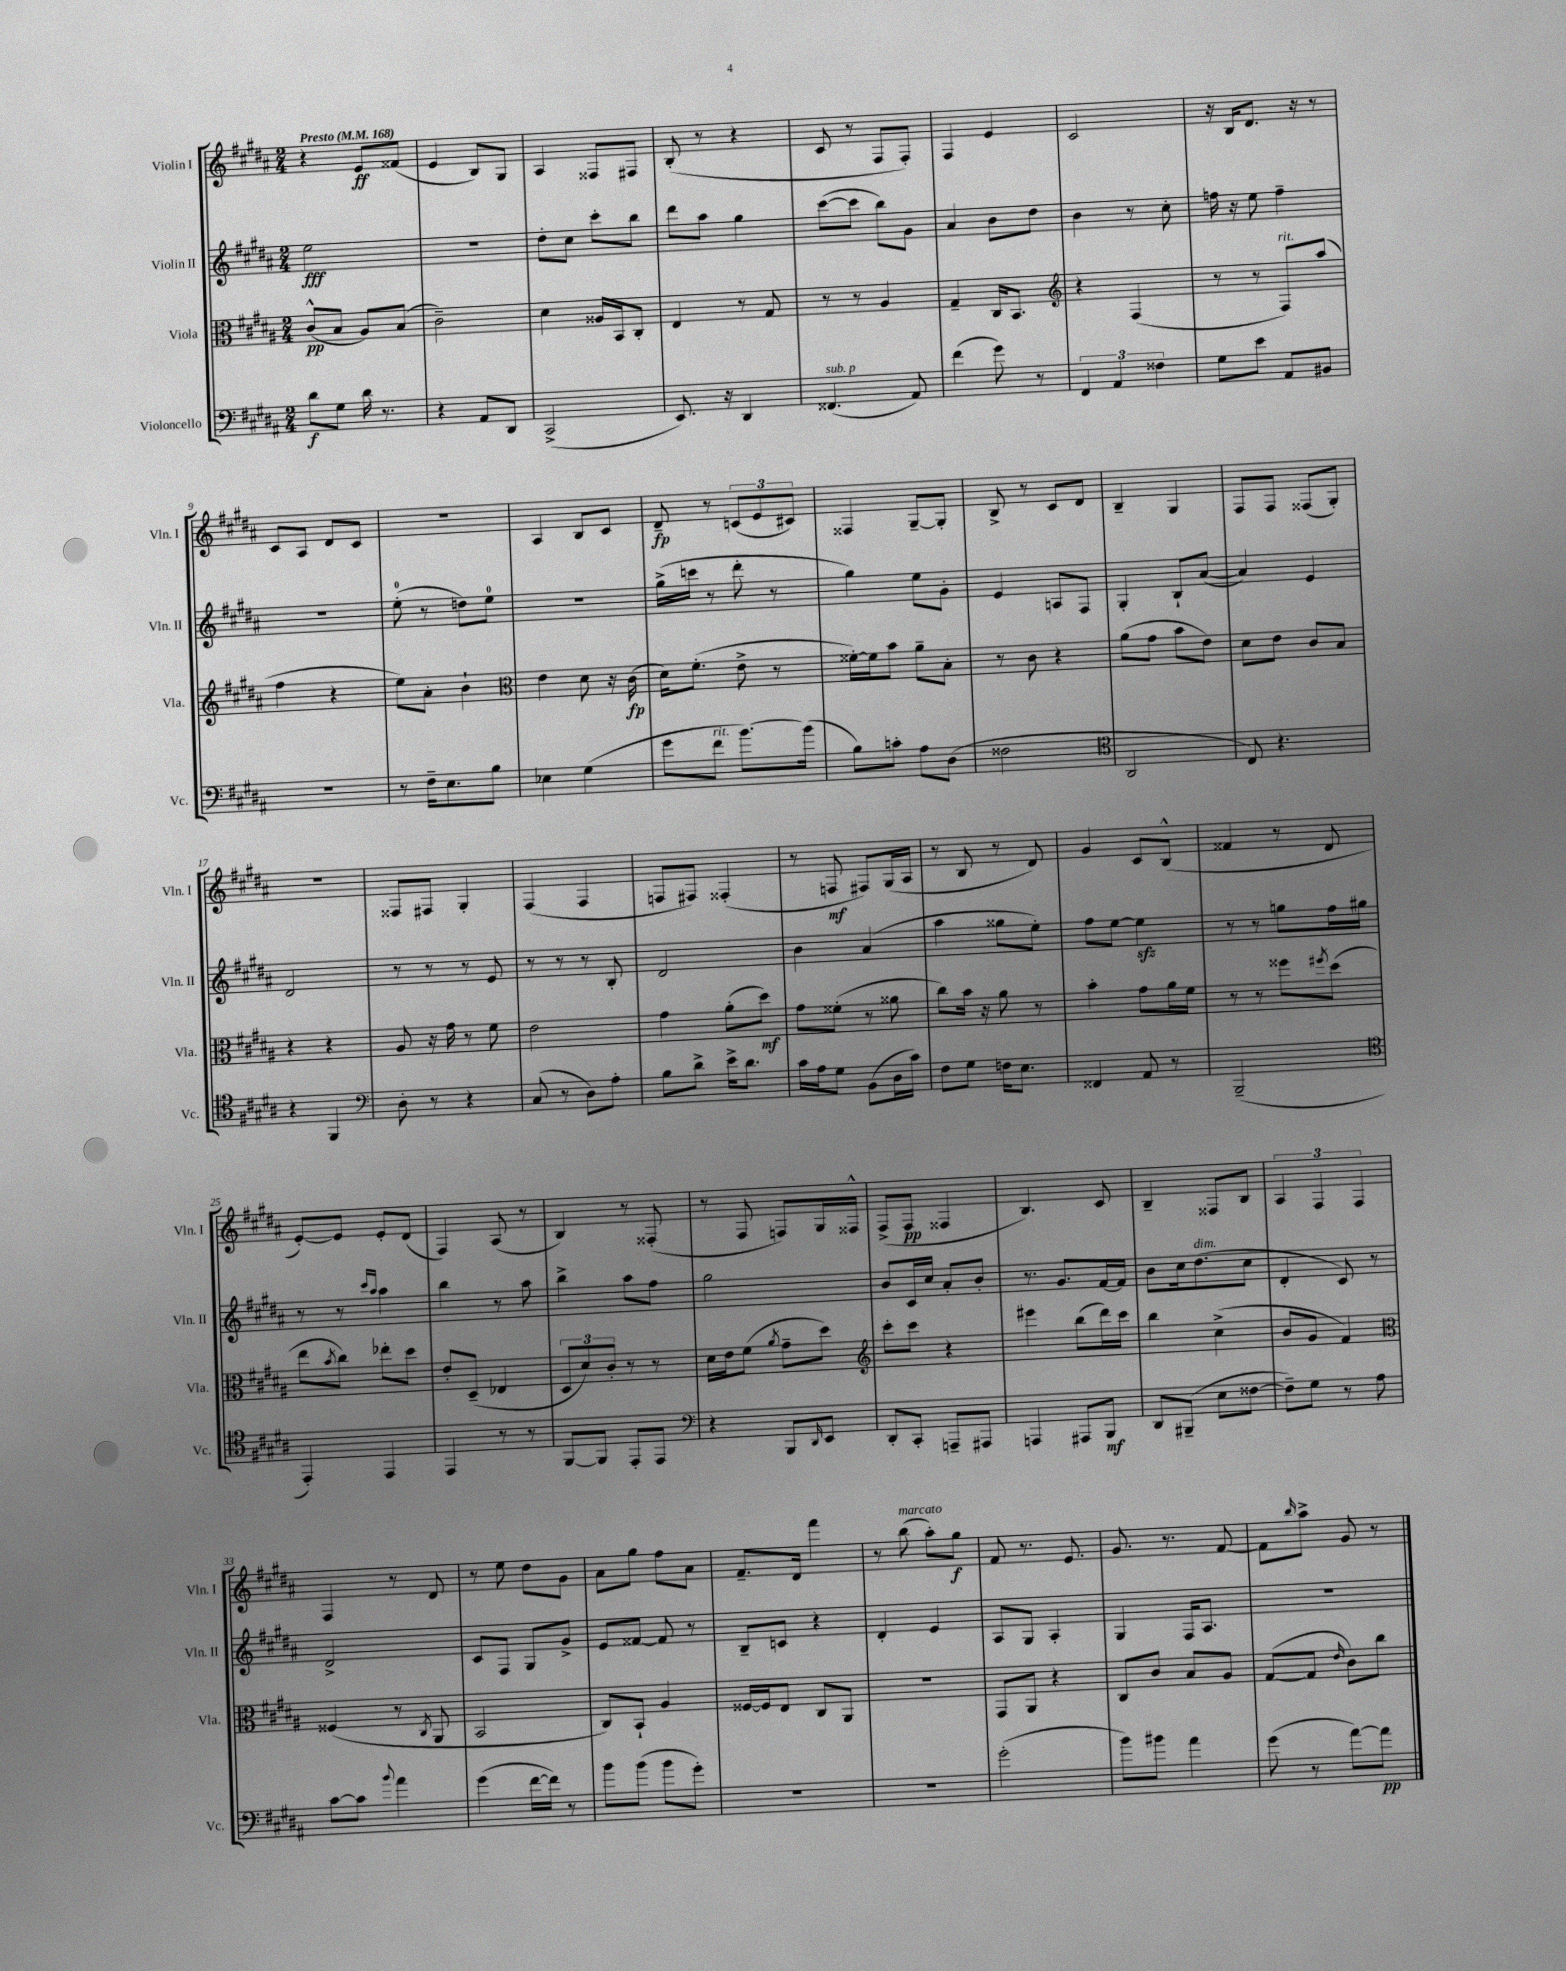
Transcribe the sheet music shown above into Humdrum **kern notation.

**kern	**dynam	**kern	**dynam	**kern	**dynam	**kern	**dynam
*part4	*part4	*part3	*part3	*part2	*part2	*part1	*part1
*staff4	*staff4	*staff3	*staff3	*staff2	*staff2	*staff1	*staff1
*I"Violoncello	*	*I"Viola	*	*I"Violin II	*	*I"Violin I	*
*I'Vc.	*	*I'Vla.	*	*I'Vln. II	*	*I'Vln. I	*
*clefF4	*	*clefC3	*	*clefG2	*	*clefG2	*
*k[f#c#g#d#a#]	*	*k[f#c#g#d#a#]	*	*k[f#c#g#d#a#]	*	*k[f#c#g#d#a#]	*
*M2/4	*	*M2/4	*	*M2/4	*	*M2/4	*
*MM168	*	*MM168	*	*MM168	*	*MM168	*
=1	=1	=1	=1	=1	=1	=1	=1
!	!	!	!	!	!	!LO:TX:a:B:t=Presto	!
8d#\L	f	(8c#^^/L	pp	2ee\	fff	4r	.
8G#\J	.	8B/J	.	.	.	.	.
16d#\	.	8A#/L)	.	.	.	8e/L	ff
8.r	.	.	.	.	.	.	.
.	.	(8B/J	.	.	.	(8f##X/J	.
=2	=2	=2	=2	=2	=2	=2	=2
4r	.	2c#~\)	.	2r	.	4e/	.
8AA#/L	.	.	.	.	.	8B/L)	.
8DD#/J	.	.	.	.	.	8G#/J	.
=3	=3	=3	=3	=3	=3	=3	=3
(2CC#^/	.	4d#\	.	8dd#'\L	.	4A#/	.
.	.	.	.	8cc#\J	.	.	.
.	.	16A##X/LL	.	8ccc#'\L	.	8F##X/L	.
.	.	16BB/J	.	.	.	.	.
.	.	8C#'/J	.	8bb\J	.	8F#X/J	.
=4	=4	=4	=4	=4	=4	=4	=4
8.EE/)	.	4E/	.	8ddd#\L	.	(8B'/	.
.	.	.	.	8aa#\J	.	8r	.
16r	.	.	.	.	.	.	.
4DD#/	.	8r	.	4gg#\	.	4r	.
.	.	8G#/	.	.	.	.	.
=5	=5	=5	=5	=5	=5	=5	=5
!LO:TX:a:i:t=sub. p	!	!	!	!	!	!	!
(4.FF##X/	.	8r	.	([8ccc#\L	.	8c#/	.
.	.	8r	.	8ccc#\J]	.	8r	.
.	.	4A#/	.	8bb\L)	.	8F#/L	.
8AA#/)	.	.	.	8g#\J	.	8F#'/J)	.
=6	=6	=6	=6	=6	=6	=6	=6
(4f#\	.	4G#~/	.	4a#/	.	4F#/	.
8g#\)	.	16C#/KL	.	8b\L	.	4e/	.
.	.	8.BB/J	.	.	.	.	.
8r	.	.	.	8dd#\J	.	.	.
=7	=7	=7	=7	=7	=7	=7	=7
*	*	*clefG2	*	*	*	*	*
6FF#/	.	4r	.	4b\	.	2c#/	.
6AA#/	.	.	.	.	.	.	.
.	.	(4F#/	.	8r	.	.	.
6F##X\	.	.	.	.	.	.	.
.	.	.	.	8cc#'\	.	.	.
=8	=8	=8	=8	=8	=8	=8	=8
8G#\L	.	8r	.	16ffn\	.	16r	.
.	.	.	.	16r	.	16B/KL	.
8e\J	.	8r	.	8ee\	.	8.d#/J	.
!	!	!LO:TX:a:i:t=rit.	!	!	!	!	!
8AA#/L	.	8F#/L)	.	4ff~\	.	.	.
.	.	.	.	.	.	16r	.
8BB#X/J	.	(8aa#/J	.	.	.	8r	.
!!LO:LB:g=z
=9	=9	=9	=9	=9	=9	=9	=9
2r	.	4ff#\	.	2r	.	8c#/L	.
.	.	.	.	.	.	8A#/J	.
.	.	4r	.	.	.	8d#/L	.
.	.	.	.	.	.	8c#/J	.
=10	=10	=10	=10	=10	=10	=10	=10
8r	.	8ee\L)	.	(8ee'\	.	2r	.
16F#~\KL	.	8a#'\J	.	8r	.	.	.
8.E\	.	.	.	.	.	.	.
.	.	4b`\	.	8ddn\L)	.	.	.
8B\J	.	.	.	8ee\J	.	.	.
=11	=11	=11	=11	=11	=11	=11	=11
*	*	*clefC3	*	*	*	*	*
4E-X\	.	4e\	.	2r	.	4A#/	.
(4G#\	.	8d#\	.	.	.	8B/L	.
.	.	16r	.	.	.	8c#/J	.
.	.	(16c#\	fp	.	.	.	.
=12	=12	=12	=12	=12	=12	=12	=12
8g#\L	.	16d#\KL)	.	(16gg#^\LL	.	8d#~/	fp
.	.	(8.f#'\J	.	16cccn\JJ	.	.	.
!LO:TX:a:i:t=rit.	!	!	!	!	!	!	!
8f#\J	.	.	.	8r	.	8r	.
[8.b\L)	.	8e^\	.	8ddd#'\	.	(12cn/L	.
.	.	.	.	.	.	12e/	.
.	.	8r	.	8r	.	.	.
.	.	.	.	.	.	12c#X/J)	.
(16b\Jk]	.	.	.	.	.	.	.
=13	=13	=13	=13	=13	=13	=13	=13
8B\L)	.	[16f##X'\LL)	.	4gg#\)	.	4F##X/	.
.	.	16f##\J]	.	.	.	.	.
8cn'\J	.	8b\J	.	.	.	.	.
8A#\L	.	8a#~\L	.	8ee\L	.	[8G#~/L	.
(8D#\J	.	8B'\J	.	8g#'\J	.	8G#'/J]	.
=14	=14	=14	=14	=14	=14	=14	=14
2F##X\	.	8r	.	4e/	.	8B^/	.
.	.	8c#\	.	.	.	8r	.
.	.	4r	.	8An/L	.	8c#/L	.
.	.	.	.	8F#/J	.	8d#/J	.
=15	=15	=15	=15	=15	=15	=15	=15
*clefC4	*	*	*	*	*	*	*
2AA#/	.	(8a#\L	.	4G#'/	.	4B~/	.
.	.	8g#\J	.	.	.	.	.
.	.	8b\L	.	8B`/L	.	4G#/	.
.	.	8e\J)	.	([8a#/J	.	.	.
=16	=16	=16	=16	=16	=16	=16	=16
8C#/)	.	8d#\L	.	4a#/])	.	8F#/L	.
4.r	.	8e\J	.	.	.	8F#/J	.
.	.	8c#/L	.	4e/	.	(8F##X/L	.
.	.	8B/J	.	.	.	8G#'/J)	.
!!LO:LB:g=z
=17	=17	=17	=17	=17	=17	=17	=17
4r	.	4r	.	2d#/	.	2r	.
4FF#/	.	4r	.	.	.	.	.
=18	=18	=18	=18	=18	=18	=18	=18
*clefF4	*	*	*	*	*	*	*
8D#'\	.	8A#/	.	8r	.	8F##X/L	.
8r	.	16r	.	8r	.	8F#X/J	.
.	.	16g#\	.	.	.	.	.
4r	.	8r	.	8r	.	4G#'/	.
.	.	8f#\	.	8e/	.	.	.
=19	=19	=19	=19	=19	=19	=19	=19
(8C#/	.	2e\	.	8r	.	(4F#/	.
8r	.	.	.	8r	.	.	.
8D#\L)	.	.	.	8r	.	4F#/	.
8A#'\J	.	.	.	8B'/	.	.	.
=20	=20	=20	=20	=20	=20	=20	=20
8B\L	.	4g#\	.	2d#/	.	8Fn/L	.
8d#^\J	.	.	.	.	.	8F#X/J)	.
16e^\KL	.	(8a#'\L	.	.	.	(4F##X'/	.
8.d#\J	.	.	.	.	.	.	.
.	.	8dd#\J)	mf	.	.	.	.
=21	=21	=21	=21	=21	=21	=21	=21
16c#\LL	.	8g#\L	.	4b\	.	8r	.
16A#\J	.	.	.	.	.	.	.
8G#\J	.	(8f##X'\J	.	.	.	8Fn/	mf
(8BB\L	.	8r	.	(4a#/	.	8F#X/L)	.
16D#\L	.	8a##X\	.	.	.	(16G#/L	.
16c#\JJ)	.	.	.	.	.	16A#/JJ	.
=22	=22	=22	=22	=22	=22	=22	=22
8F#\L	.	8cc#\L)	.	4aa#\	.	8r	.
8G#\J	.	16b\Jk	.	.	.	8B/	.
.	.	16r	.	.	.	.	.
16Fn\KL	.	8a#\	.	8gg##X\L	.	8r	.
8.E\J	.	.	.	.	.	.	.
.	.	8r	.	8ee'\J)	.	8d#/)	.
=23	=23	=23	=23	=23	=23	=23	=23
4FF##X/	.	4b'\	.	8ff#\L	.	4g#/	.
.	.	.	.	[8ee\J	.	.	.
8AA#/	.	8g#\L	.	4eezz\]	.	8c#/L	.
8r	.	16a#\L	.	.	.	(8B^^/J	.
.	.	16f#\JJ	.	.	.	.	.
=24	=24	=24	=24	=24	=24	=24	=24
(2BBB~/	.	8r	.	8r	.	4f##X/	.
.	.	8r	.	8r	.	.	.
.	.	8ff##X\L	.	8ggn\L	.	8r	.
.	.	8qff#X/	.	.	.	.	.
.	.	(8dd#\J	.	16ff#\L	.	8d#/	.
.	.	.	.	16gg#X\JJ	.	.	.
!!LO:LB:g=z
=25	=25	=25	=25	=25	=25	=25	=25
*clefC4	*	*	*	*	*	*	*
4EE'/)	.	8ee\L	.	8r	.	[8e'/L)	.
.	.	8qb/	.	.	.	.	.
.	.	8cc#\J)	.	8r	.	8e/J]	.
.	.	.	.	16qqccc#/LL	.	.	.
.	.	.	.	16qqaa#/JJ	.	.	.
4EE/	.	8ee-X'\L	.	4aa#\	.	8e'/L	.
.	.	8dd#\J	.	.	.	(8d#/J	.
=26	=26	=26	=26	=26	=26	=26	=26
4EE/	.	8e'/L	.	4bb\	.	4F#/)	.
.	.	(8D#~/J	.	.	.	.	.
8r	.	4E-X/	.	8r	.	(8A#/	.
8r	.	.	.	8aa#\	.	8r	.
=27	=27	=27	=27	=27	=27	=27	=27
[8FF#/L	.	12D#/L	.	4bb^\	.	4B/)	.
.	.	12d#/)	.	.	.	.	.
8FF#/J]	.	.	.	.	.	.	.
.	.	12c#'/J	.	.	.	.	.
8EE'/L	.	8r	.	8aa#\L	.	8r	.
8EE/J	.	8r	.	8ff#\J	.	(8F##X'/	.
=28	=28	=28	=28	=28	=28	=28	=28
*clefF4	*	*	*	*	*	*	*
4r	.	16d#\LL	.	2gg#\	.	8r	.
.	.	16e\J	.	.	.	.	.
.	.	(8f#\J	.	.	.	8F#/	.
.	.	8qa#/	.	.	.	.	.
8BBB/L	.	8g#~\L	.	.	.	8Fn/L)	.
16qqDD#/	.	.	.	.	.	.	.
8EE/J	.	8dd#\J)	.	.	.	16G#/L	.
.	.	.	.	.	.	16F##X^^/JJ	.
=29	=29	=29	=29	=29	=29	=29	=29
*	*	*clefG2	*	*	*	*	*
8DD#'/L	.	8ccc#'\L	.	8b/L	.	(8F#^/L	.
8CC#'/J	.	8ccc#\J	.	16c#/L	.	8F#/J	pp
.	.	.	.	16cc#/JJ	.	.	.
8AAAn~/L	.	4r	.	8a#'/L	.	4F##X/	.
8AAA#X/J	.	.	.	8b'/J	.	.	.
=30	=30	=30	=30	=30	=30	=30	=30
4AAAn/	.	4eee#X\	.	8.r	.	4.B/)	.
.	.	.	.	8.g#/L	.	.	.
8AAA#X/L	.	(8bb\L	.	.	.	.	.
8BBB/J	mf	16ddd#\L)	.	[16f#/L	.	8c#/	.
.	.	16ccc#\JJ	.	16f#/JJ]	.	.	.
=31	=31	=31	=31	=31	=31	=31	=31
8DD#/L	.	4bb\	.	8b\L	.	4B~/	.
(8BBB#X~/J	.	.	.	16cc#\k	.	.	.
!	!	!	!	!LO:TX:a:i:t=dim.	!	!	!
.	.	.	.	(8.dd#\	.	.	.
8E\L	.	(4cc#^\	.	.	.	8F##X/L	.
[8F##X\J	.	.	.	8cc#\J	.	8B/J	.
=32	=32	=32	=32	=32	=32	=32	=32
8F##~\L])	.	8b/L	.	4d#'/	.	6A#/	.
8G#\J	.	8g#/J	.	.	.	.	.
.	.	.	.	.	.	6F#/	.
8r	.	4f#/)	.	8c#/)	.	.	.
.	.	.	.	.	.	6F#/	.
8A#\	.	.	.	8r	.	.	.
!!LO:LB:g=z
=33	=33	=33	=33	=33	=33	=33	=33
*	*	*clefC3	*	*	*	*	*
[8c#\L	.	(4F##X/	.	2d#^/	.	4F#/	.
8c#\J]	.	.	.	.	.	.	.
8qqb/	.	.	.	.	.	.	.
4a#\	.	8r	.	.	.	8r	.
.	.	8qC#/	.	.	.	.	.
.	.	8AA#/	.	.	.	8d#/	.
=34	=34	=34	=34	=34	=34	=34	=34
(4g#\	.	2BB/	.	8c#/L	.	8r	.
.	.	.	.	8F#/J	.	8ee\	.
[16f#\LL	.	.	.	8G#/L	.	8dd#\L	.
16f#\JJ])	.	.	.	.	.	.	.
8r	.	.	.	8g#^/J	.	8g#\J	.
=35	=35	=35	=35	=35	=35	=35	=35
8b\L	.	8C#/L)	.	8e/L	.	8a#\L	.
(8b\J	.	8BB`/J	.	[8f##X/J	.	8gg#\J	.
8b\L	.	4A#/	.	8f##/]	.	8ff#\L	.
8g#'\J)	.	.	.	8r	.	8a#\J	.
=36	=36	=36	=36	=36	=36	=36	=36
2r	.	[16F##X/LL	.	8B~/L	.	8.f#~/L	.
.	.	16F##/J]	.	.	.	.	.
.	.	8E/J	.	8cn/J	.	.	.
.	.	.	.	.	.	16d#/Jk	.
.	.	8C#/L	.	4r	.	4fff#\	.
.	.	8AA#/J	.	.	.	.	.
=37	=37	=37	=37	=37	=37	=37	=37
2r	.	2r	.	4d#'/	.	8r	.
!	!	!	!	!	!	!LO:TX:a:i:t=marcato	!
.	.	.	.	.	.	(8bb\	.
.	.	.	.	4e/	.	8aa#'\L)	.
.	.	.	.	.	.	8gg#\J	f
=38	=38	=38	=38	=38	=38	=38	=38
(2g#'\	.	8GG#/L	.	8A#/L	.	8f#/	.
.	.	8AA#/J	.	8G#/J	.	8.r	.
.	.	4r	.	4A#'/	.	.	.
.	.	.	.	.	.	8.e/	.
=39	=39	=39	=39	=39	=39	=39	=39
8b\L)	.	8C#/L	.	4G#/	.	8.g#/	.
8b#X\J	.	8c#/J	.	.	.	.	.
.	.	.	.	.	.	8.r	.
4a#\	.	8B/L	.	16F#/KL	.	.	.
.	.	.	.	8.A#/J	.	.	.
.	.	8A#/J	.	.	.	[8f#/	.
=40	=40	=40	=40	=40	=40	=40	=40
(8g#\	.	([8G#/L	.	2r	.	8f#\L]	.
.	.	.	.	.	.	16qqbb/	.
8r	.	8G#/J]	.	.	.	8aa#^\J	.
.	.	16qqe/	.	.	.	.	.
[8a#\L)	.	8c#\L)	.	.	.	8g#/	.
8a#\J]	pp	8cc#\J	.	.	.	8r	.
==	==	==	==	==	==	==	==
*-	*-	*-	*-	*-	*-	*-	*-
